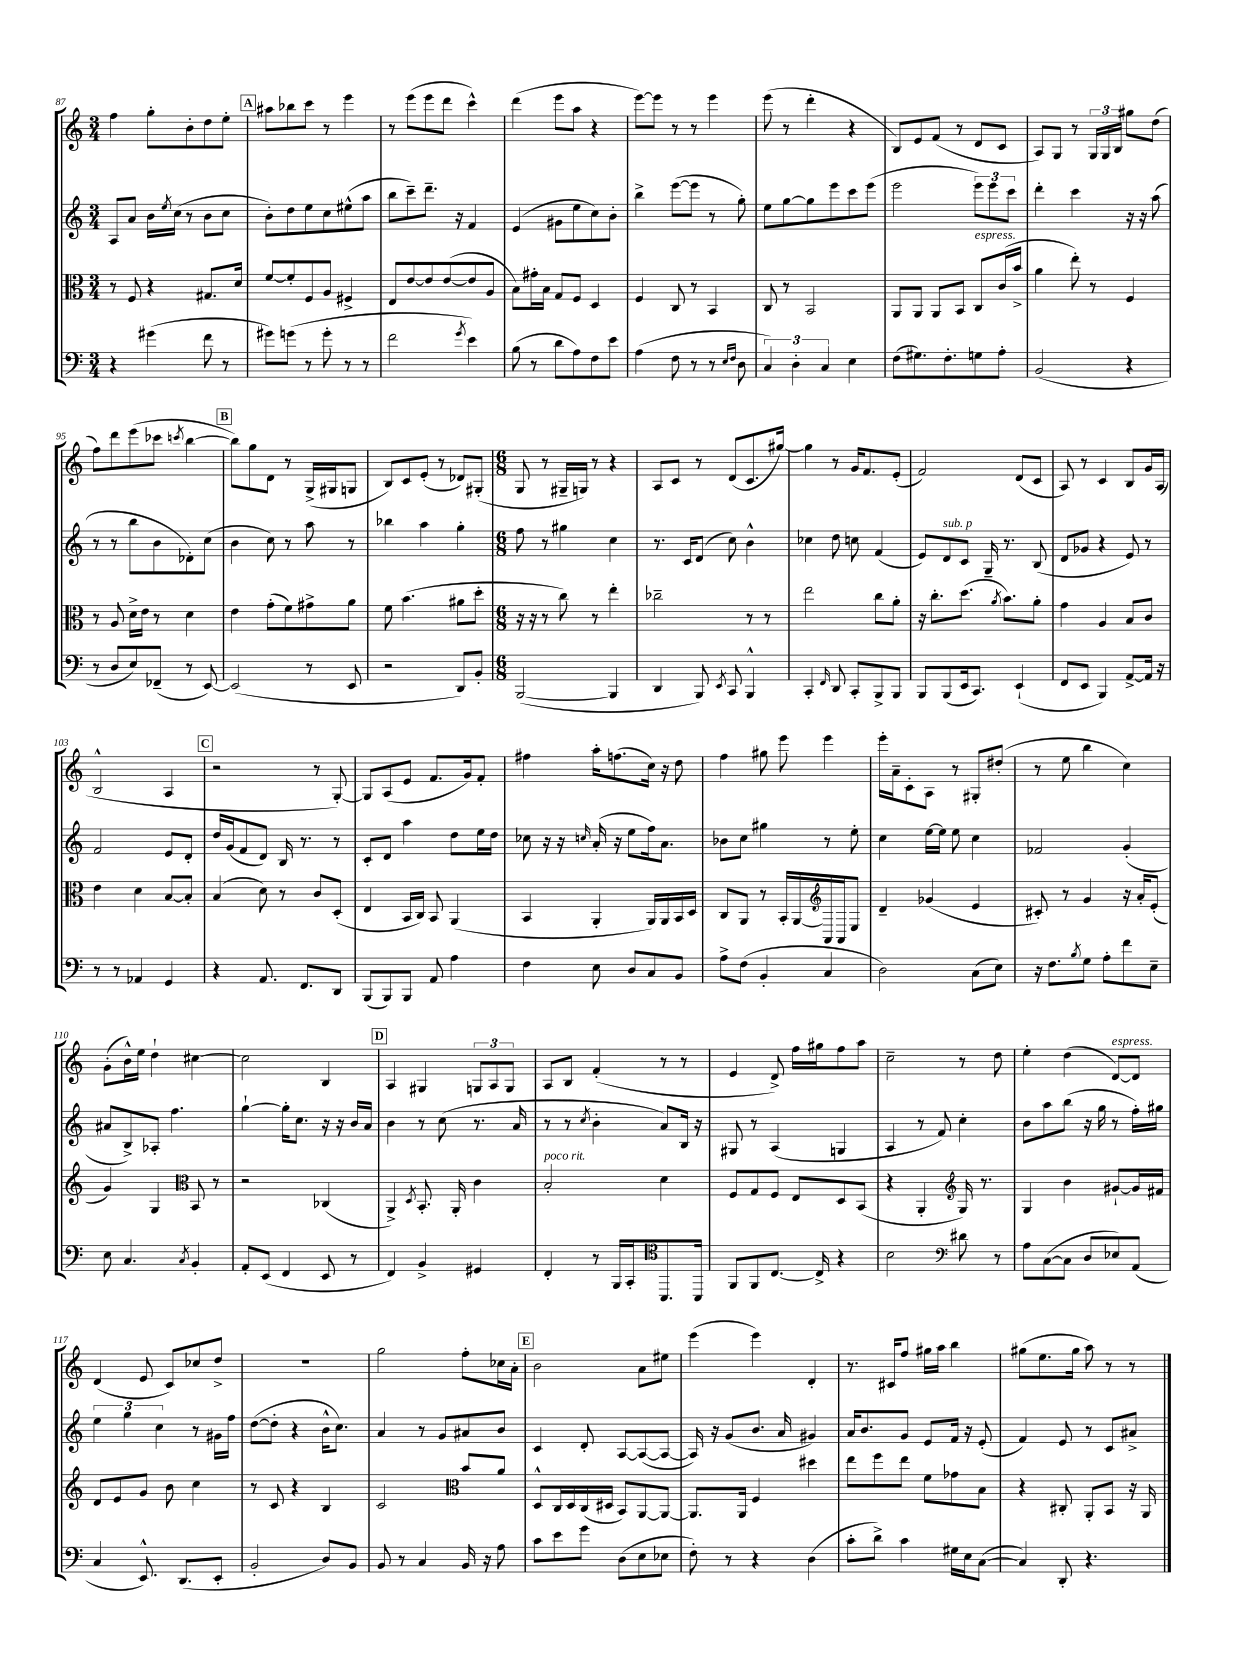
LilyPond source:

<<
\new StaffGroup <<
\new Staff = "s0" {
    \clef treble \key c \major \numericTimeSignature \time 3/4
    f''4 g''8-. b'8-. d''8 e''8-. |
    \mark \markup { \box "A" } ais''8 bes''8 c'''8 r8 e'''4 |
    r8 e'''8( e'''8 d'''8 c'''4-^) |
    d'''4( e'''8 a''8 r4 |
    e'''8~) e'''8 r8 r8 e'''4 |
    e'''8( r8 d'''4-. r4 |
    b8) e'8 f'8( r8 d'8 c'8 |
    a8) g8 r8 \tuplet 3/2 { g16 g16 b16 } gis''8 d''8( |
    f''8) d'''8 e'''8( ces'''8 \acciaccatura { c'''8 } b''4~ |
    \mark \markup { \box "B" } b''8) g''8 d'8 r8 g16->( gis16 g8 |
    b8) c'8 e'8-.( r8 des'8) gis8-.( |
    \numericTimeSignature \time 6/8 g8 r8 gis16-- g16) r8 r4 |
    a8 c'8 r8 d'8( c'8. gis''16~) |
    gis''4 r8 g'16 f'8. e'8-.( |
    f'2) d'8( c'8 |
    a8) r8 c'4 b8 g'16 a16( |
    b2-^ a4 |
    \mark \markup { \box "C" } r2 r8 g8~-.) |
    g8 a8( e'8 f'8. g'16) f'8-. |
    fis''4 a''16-. f''8.( c''16) r16 d''8 |
    f''4 gis''8 e'''8 e'''4 |
    e'''16-. a'16-- c'8-. a8 r8 gis8-. dis''8-.( |
    r8 e''8 b''4 c''4) |
    g'8-.( b'16-^) e''16 d''4-! cis''4~ |
    cis''2 b4 |
    \mark \markup { \box "D" } a4 gis4 \tuplet 3/2 { g8 a8 g8 } |
    a8 b8 f'4-.( r8 r8 |
    e'4 d'8->) f''16 gis''16 f''8 a''8 |
    c''2-- r8 d''8 |
    e''4-. d''4( d'8~^\markup { \italic "espress." }) d'8 |
    d'4( e'8 c'8) ces''8 d''8-> |
    R2. |
    g''2 f''8-. ces''16 a'16-. |
    \mark \markup { \box "E" } b'2 a'8 eis''8 |
    e'''4( e'''4) d'4-. |
    r8. cis'16 f''8 gis''16 a''16 b''4 |
    gis''8( e''8. gis''16 a''8) r8 r8 \bar "|." |
}
\new Staff = "s1" {
    \clef treble \key c \major \numericTimeSignature \time 3/4
    a8 a'8 b'16 \acciaccatura { e''8 } c''16( r8 b'8 c''8 |
    \mark \markup { \box "A" } b'8-.) d''8 e''8 c''8 eis''8-^( a''8 |
    b''8 c'''8--) d'''8.-- r16 f'4 |
    e'4( gis'8 e''8 c''8) b'8-. |
    b''4-> e'''8~( e'''8 r8 g''8-.) |
    e''8 g''8~ g''8 e'''8 c'''8 e'''8( |
    e'''2 \tuplet 3/2 { e'''8) e'''8 c'''8 } |
    d'''4-. c'''4 r16 r16 a''8( |
    r8 r8 b''8 b'8 des'8-.) c''8( |
    \mark \markup { \box "B" } b'4 c''8) r8 a''8 r8 |
    bes''4 a''4 g''4-. |
    \numericTimeSignature \time 6/8 f''8 r8 gis''4 c''4 |
    r8. c'16 d'8( c''8) b'4-^ |
    ces''4 d''8 c''8 f'4( |
    e'8) d'8^\markup { \italic "sub. p" } c'8 g16-- r8. b8( |
    d'8 ges'8 r4 e'8) r8 |
    f'2 e'8 d'8-. |
    \mark \markup { \box "C" } d''16 g'16( f'8 d'8) b16 r8. r8 |
    c'8-. d'8 a''4 d''8 e''16 d''16 |
    ces''8 r16 r16 \grace { c''16 } a'16-.( r16 e''8 f''16) a'8. |
    bes'8 c''8 gis''4 r8 e''8-. |
    c''4 e''16~ e''16 e''8 c''4 |
    fes'2 g'4-.( |
    ais'8 b8->) aes8-. f''4. |
    g''4~-! g''16-. c''8. r16 r16 b'16 a'16 |
    \mark \markup { \box "D" } b'4 r8 c''8( r8. a'16 |
    r8 r8 \acciaccatura { c''8 } b'4-. a'8) b16 r16 |
    gis8 r8 a4( g4 |
    a4 r8 f'8) c''4-. |
    b'8 a''8 b''8( r16 g''16 r8 f''16-.) gis''16 |
    \tuplet 3/2 { e''4 g''4 c''4 } r8 gis'16 f''16 |
    d''8~( d''8-. r4 b'16-^ c''8.) |
    a'4 r8 g'8 ais'8 b'8 |
    \mark \markup { \box "E" } c'4 d'8-. a8~ a8~( a8~ |
    a16) r16 g'8( b'8. a'16 gis'4) |
    a'16 b'8. g'8 e'8 f'16 r16 e'8-.( |
    f'4) e'8 r8 c'8 ais'8-> \bar "|." |
}
\new Staff = "s2" {
    \clef alto \key c \major \numericTimeSignature \time 3/4
    r8 f8 r4 gis8. d'16 |
    \mark \markup { \box "A" } f'8~ f'8-. f8 a8 fis4-> |
    e8 e'8~ e'8 e'8~( e'8 a8 |
    b8) gis'16-. b16 g8 f8 d4 |
    f4 c8 r8 b,4 |
    c8 r8 b,2 |
    a,8 a,8 a,8 b,8 c8^\markup { \italic "espress." } c'16( b'16-> |
    a'4 e''8-.) r8 f4 |
    r8 a8 d'16-> e'16 r8 d'4 |
    \mark \markup { \box "B" } e'4 g'8-.( f'8) gis'8-> a'8 |
    f'8 b'4.( ais'8 d''8-. |
    \numericTimeSignature \time 6/8 r16 r16 r8 c''8) r8 e''4-. |
    ces''2-- r8 r8 |
    e''2 c''8 a'8-. |
    r16 c''8.-. d''8.( \acciaccatura { a'8 } b'8.) a'8-. |
    g'4 a4 b8 c'8 |
    e'4 d'4 b8~ b8-. |
    \mark \markup { \box "C" } b4( d'8) r8 c'8 d8-.( |
    e4 b,16 c16) b,8 a,4( |
    b,4 a,4-. a,16) a,16 b,16 d16 |
    c8 a,8 r8 b,16-. a,16~ a,16 a,16 e8 |
    \clef treble d'4-- ges'4( e'4 |
    cis'8-.) r8 g'4 r16 a'16-. e'8-.( |
    g'4) g4 \clef alto b,8 r8 |
    r2 ces4( |
    \mark \markup { \box "D" } a,4->) \acciaccatura { d8 } b,8.-. a,16-. c'4 |
    b2-.^\markup { \italic "poco rit." } d'4 |
    f8 g8 f8 e8 d8 b,8( |
    r4 a,4-. \clef treble g16) r8. |
    g4 b'4 gis'8~-! gis'16 fis'16 |
    d'8 e'8 g'8 b'8 c''4 |
    r8 c'8 r4 b4 |
    c'2 b'8 a'8 |
    \mark \markup { \box "E" } \clef alto d8-^ c16 d16 c16( dis16 b,8) a,8~ a,8~ |
    a,8. a,16 f4 dis''4 |
    e''8 f''8 e''8 f'8 ges'8 b8 |
    r4 cis8-. a,8-. b,8 r16 a,16 \bar "|." |
}
\new Staff = "s3" {
    \clef bass \key c \major \numericTimeSignature \time 3/4
    r4 gis'4( f'8 r8 |
    \mark \markup { \box "A" } gis'8) g'8( r8 g'8-. r8 r8 |
    f'2 \acciaccatura { g'8 } e'4) |
    b8( r8 d'8 a8) f8 e'8 |
    a4( f8 r8 r8 \grace { e16 f16 } d8 |
    \tuplet 3/2 { c4) d4-. c4 } e4 |
    f8( gis8.) f8.-. g8 a8-. |
    b,2( r4 |
    r8 d8 e8) fes,8--( r8 e,8~) |
    \mark \markup { \box "B" } e,2( r8 e,8 |
    r2 d,8) b,8-. |
    \numericTimeSignature \time 6/8 b,,2~( b,,4 |
    d,4 b,,8) \acciaccatura { e,8 } c,8 b,,4-^ |
    c,4-. \grace { f,16 } d,8 c,8-. b,,8-> b,,8 |
    b,,8 b,,8( e,16 c,8.) e,4-!( |
    f,8 e,8 b,,4) a,8~-> a,16 r16 |
    r8 r8 aes,4 g,4 |
    \mark \markup { \box "C" } r4 a,8. f,8. d,8 |
    b,,8( b,,8) b,,8 a,8 a4 |
    f4 e8 d8 c8 b,8 |
    a8-> f8( b,4-. c4 |
    d2) c8( e8) |
    r16 f8. \acciaccatura { b8 } g8 a8-. f'8 e8-- |
    e8 c4. \acciaccatura { c8 } b,4-. |
    a,8-. e,8( f,4 e,8 r8 |
    \mark \markup { \box "D" } f,4) b,4-> gis,4 |
    f,4-. r8 b,,16 c,16-. b,,8. b,,16 |
    \clef tenor f,8 f,8 c8.~ c16-> r4 |
    b2 dis'8 r8 |
    \clef bass a8 c8~( c8 d8 ees8) a,8( |
    c4 e,8.-^) d,8.( e,8-. |
    b,2-. d8) b,8 |
    b,8 r8 c4 b,16 r16 a8 |
    \mark \markup { \box "E" } c'8 e'8 g'8 d8( e8 ees8 |
    f8-.) r8 r4 d4( |
    c'8-. d'8->) c'4 gis16 e16 c8~( |
    c4) d,8-. r4. \bar "|." |
}
>>
>>
\layout { \context { \Score currentBarNumber = #87 } }
